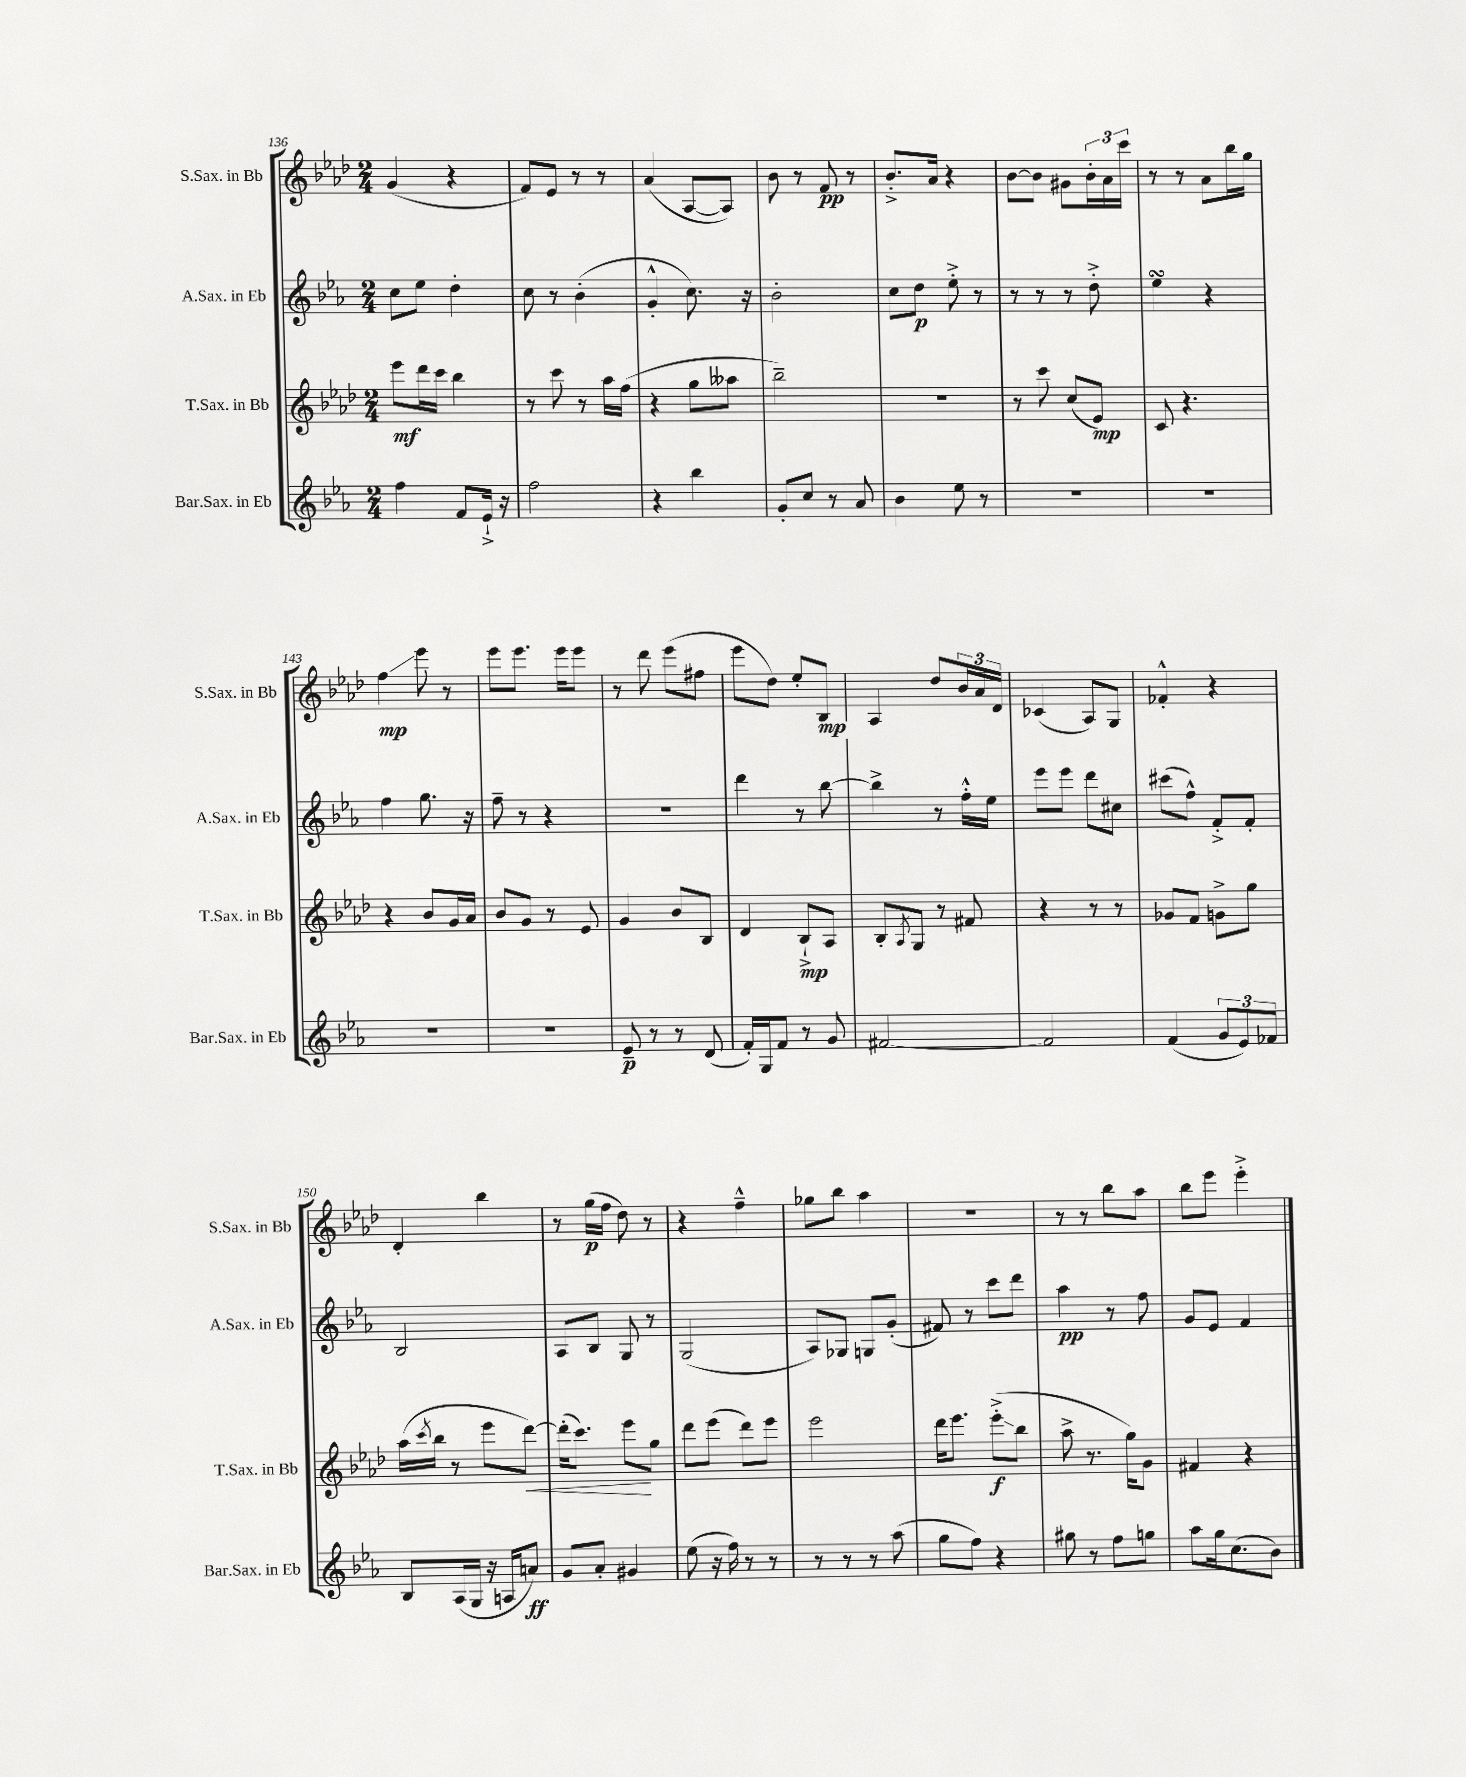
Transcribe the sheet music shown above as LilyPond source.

<<
\new StaffGroup <<
\new Staff = "s0" \with { instrumentName = "S.Sax. in Bb" shortInstrumentName = "S.Sax. in Bb" } {
    \clef treble \key aes \major \numericTimeSignature \time 2/4
    g'4( r4 |
    f'8) ees'8 r8 r8 |
    aes'4( aes8~ aes8) |
    bes'8 r8 f'8\pp r8 |
    bes'8.-.-> aes'16 r4 |
    bes'8~ bes'8 gis'8 \tuplet 3/2 { bes'16-. aes'16 c'''16 } |
    r8 r8 aes'8 bes''16 g''16 |
    f''4\glissando\mp ees'''8 r8 |
    ees'''8 ees'''8. ees'''16 ees'''8 |
    r8 des'''8 ees'''8( fis''8 |
    ees'''8 des''8) ees''8-. bes8\mp |
    aes4 des''8 \tuplet 3/2 { bes'16 aes'16 des'16 } |
    ces'4( aes8) g8 |
    fes'4-.-^ r4 |
    des'4-. bes''4 |
    r8 g''16\p( f''16 des''8) r8 |
    r4 f''4---^ |
    ges''8 bes''8 aes''4 |
    R2 |
    r8 r8 bes''8 aes''8 |
    bes''8 ees'''8 ees'''4-.-> \bar "|." |
}
\new Staff = "s1" \with { instrumentName = "A.Sax. in Eb" shortInstrumentName = "A.Sax. in Eb" } {
    \clef treble \key ees \major \numericTimeSignature \time 2/4
    c''8 ees''8 d''4-. |
    c''8 r8 bes'4-.( |
    g'4-.-^ c''8.) r16 |
    bes'2-. |
    c''8 d''8\p ees''8-.-> r8 |
    r8 r8 r8 d''8-.-> |
    ees''4\turn r4 |
    f''4 g''8. r16 |
    f''8-- r8 r4 |
    R2 |
    d'''4 r8 bes''8~ |
    bes''4-> r8 f''16-.-^ ees''16 |
    ees'''8 ees'''8 d'''8 cis''8 |
    cis'''8( f''8-^) f'8-.-> f'8-. |
    bes2 |
    aes8 bes8 g8 r8 |
    g2( |
    aes8) ges8 g8 g'8-.( |
    fis'8) r8 c'''8 d'''8 |
    aes''4\pp r8 f''8 |
    g'8 ees'8 f'4 \bar "|." |
}
\new Staff = "s2" \with { instrumentName = "T.Sax. in Bb" shortInstrumentName = "T.Sax. in Bb" } {
    \clef treble \key aes \major \numericTimeSignature \time 2/4
    ees'''8\mf des'''16 c'''16 bes''4 |
    r8 c'''8 r8 aes''16 f''16( |
    r4 g''8 aeses''8 |
    bes''2--) |
    r2 |
    r8 c'''8 c''8( ees'8\mp) |
    c'8 r4. |
    r4 bes'8 g'16 aes'16 |
    bes'8 g'8 r8 ees'8 |
    g'4 bes'8 bes8 |
    des'4 bes8-!->\mp aes8 |
    bes8-. \acciaccatura { aes8 } g8 r8 fis'8 |
    r4 r8 r8 |
    ges'8 f'8 g'8-> g''8 |
    aes''16( \acciaccatura { c'''8 } bes''16 r8 ees'''8 des'''8~\<) |
    des'''16-.( c'''8.) ees'''8\! g''8 |
    des'''8 ees'''8( des'''8) ees'''8 |
    ees'''2 |
    des'''16 ees'''8. ees'''8-.->\glissando\f( bes''8 |
    aes''8-> r8. g''16) g'8 |
    fis'4 r4 \bar "|." |
}
\new Staff = "s3" \with { instrumentName = "Bar.Sax. in Eb" shortInstrumentName = "Bar.Sax. in Eb" } {
    \clef treble \key ees \major \numericTimeSignature \time 2/4
    f''4 f'8 ees'16-!-> r16 |
    f''2 |
    r4 bes''4 |
    g'8-. c''8 r8 aes'8 |
    bes'4 ees''8 r8 |
    R2 |
    R2 |
    R2 |
    R2 |
    ees'8--\p r8 r8 d'8( |
    f'16-.) g16 f'8 r8 g'8 |
    fis'2~ |
    fis'2 |
    f'4( \tuplet 3/2 { g'8 ees'8) fes'8 } |
    bes8 aes16( g16 r16 a16 a'8\ff) |
    g'8 aes'8-. gis'4 |
    ees''8( r16 f''16) r8 r8 |
    r8 r8 r8 aes''8( |
    g''8 f''8) r4 |
    gis''8 r8 f''8 g''8 |
    aes''8 g''16 c''8.( bes'8) \bar "|." |
}
>>
>>
\layout { \context { \Score currentBarNumber = #136 } }
